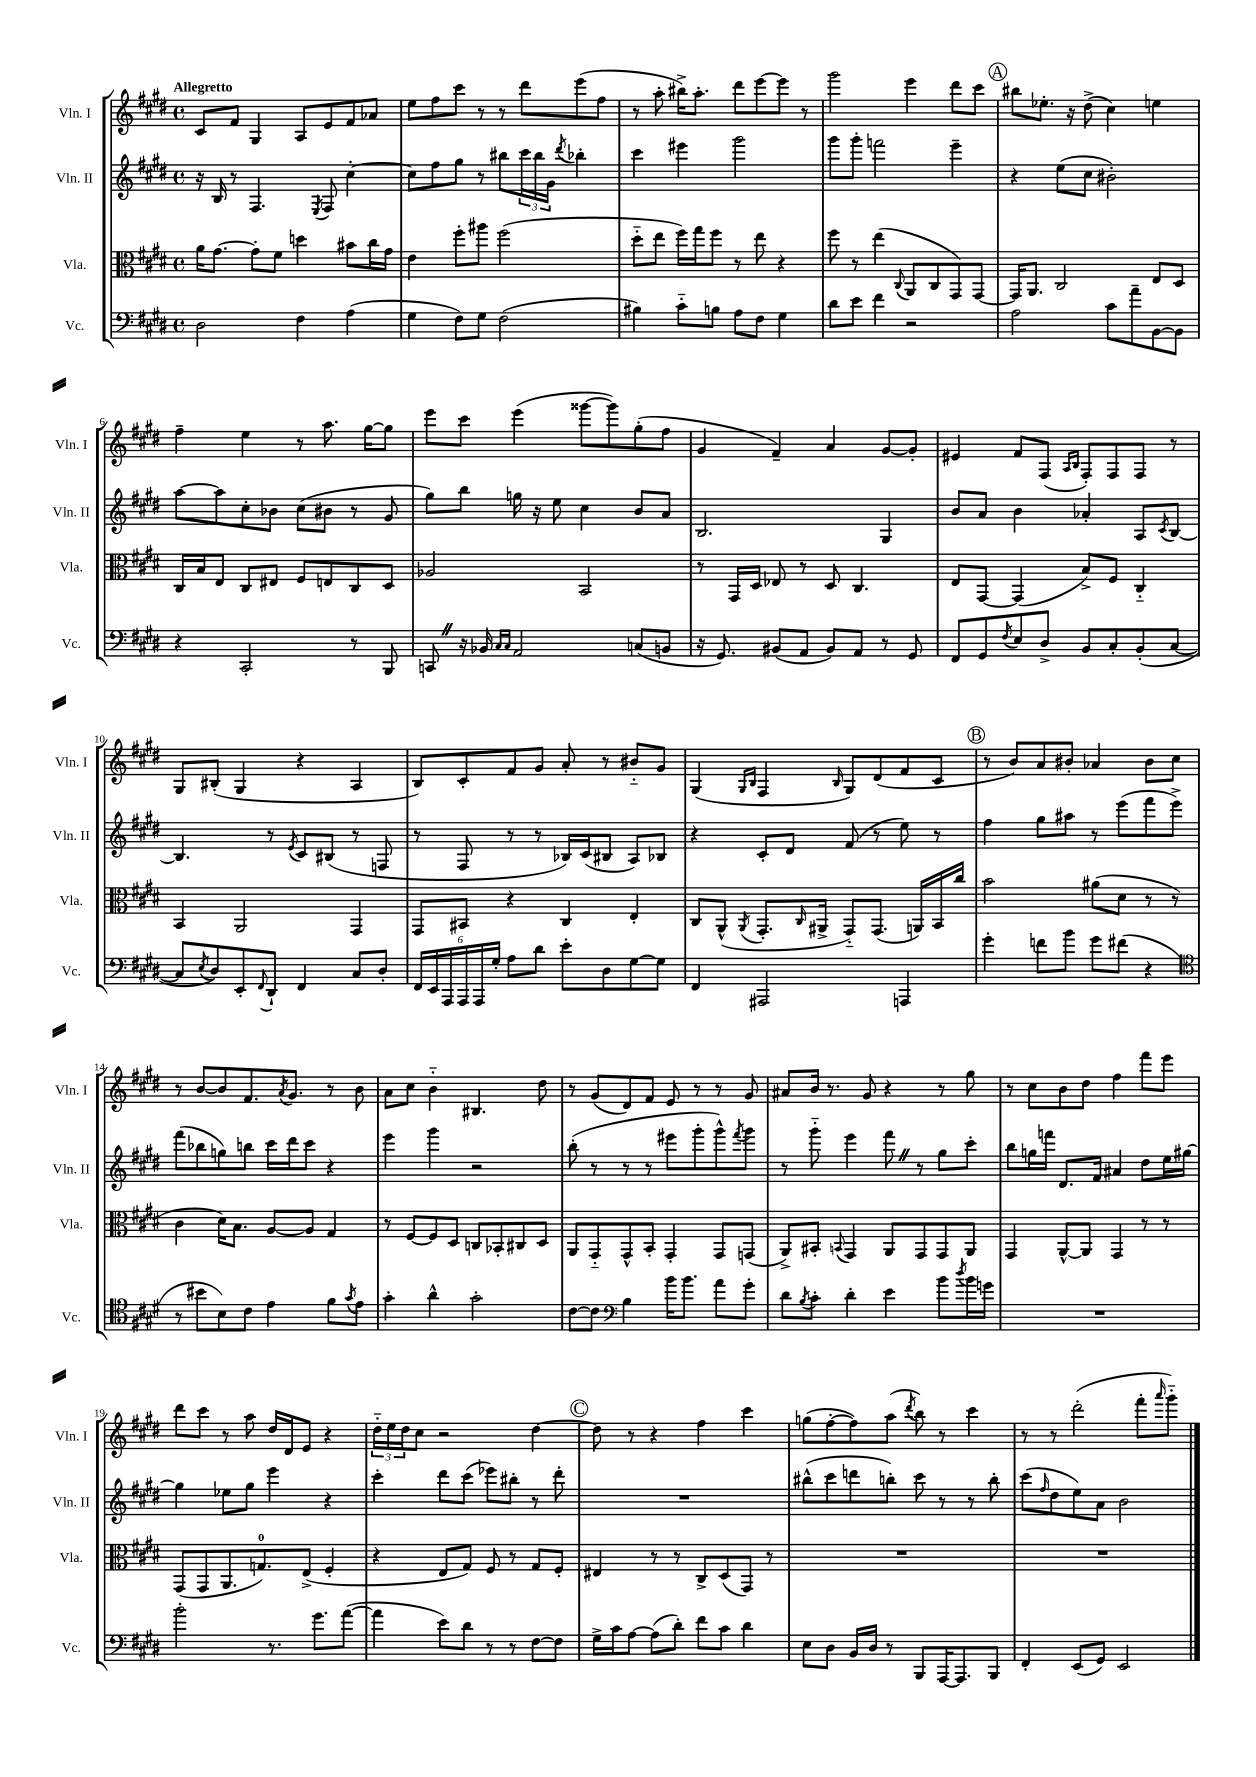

**kern	**kern	**kern	**kern
*part4	*part3	*part2	*part1
*staff4	*staff3	*staff2	*staff1
*I"Vc.	*I"Vla.	*I"Vln. II	*I"Vln. I
*I'Vc.	*I'Vla.	*I'Vln. II	*I'Vln. I
*clefF4	*clefC3	*clefG2	*clefG2
*k[f#c#g#d#]	*k[f#c#g#d#]	*k[f#c#g#d#]	*k[f#c#g#d#]
*M4/4	*M4/4	*M4/4	*M4/4
*met(c)	*met(c)	*met(c)	*met(c)
=1	=1	=1	=1
!	!	!	!LO:TX:a:B:t=Allegretto
2D#\	16a\KL	16r	8c#/L
.	[8.g#\J	16B/	.
.	.	8r	8f#/J
.	8g#'\L]	4.F#/	4G#/
.	8f#\J	.	.
4F#\	4ddn\	.	8A/L
.	.	8qE/	.
.	.	8F#/	8e/
(4A\	8b#X\L	[4cc#'\	8f#/
.	16cc#\L	.	8a-X/J
.	16g#\JJ	.	.
=2	=2	=2	=2
4G#\	4e\	8cc#\L]	8ee\L
.	.	8ff#\	8ff#\
8F#\L)	8ff#'\L	8gg#\J	8ccc#\J
8G#\J	8aa#X\J	8r	8r
(2F#\	(2ff#\	8bb#X\L	8r
.	.	24ccc#\L	8ddd#\L
.	.	24bb#\	.
.	.	24g#\JJ	.
.	.	8qddd#/	.
.	.	4bb-X'\	(8eee\
.	.	.	8ff#\J
=3	=3	=3	=3
4B#X\)	8dd#\L	4ccc#\	8r
.	8ee\J	.	8aa'\
8c#\L	16ff#\LL)	4eee#X\	16bb#X^\KL)
.	16gg#\J	.	8.aa'\J
8Bn\J	8ff#\J	.	.
8A\L	8r	2ggg#\	8ddd#\L
8F#\J	8ee\	.	[8eee\
4G#\	4r	.	8eee\J]
.	.	.	8r
=4	=4	=4	=4
8d#\L	8ff#\	8ggg#\L	2ggg#\
8e\J	8r	8ggg#'\J	.
4f#\	(4ee\	2fffn\	.
.	8qqC#/	.	.
2r	8AA/L	.	4eee\
.	8C#/	.	.
.	8GG#/)	4eee~\	8ddd#\L
.	[8GG#/J	.	8ccc#\J
!!LO:REH:place=s1:t=A
=5	=5	=5	=5
2A\	16GG#/KL]	4r	8bb#X\L
.	8.AA/J	.	.
.	.	.	8.ee-X'\J
.	2C#/	(8ee\L	.
.	.	.	16r
.	.	8cc#\J	(8dd#^\
8c#\L	.	2b#X'\)	4cc#\)
8a~\	.	.	.
[8BB\	8E/L	.	4een\
8BB\J]	8D#/J	.	.
!!LO:LB:g=z
=6	=6	=6	=6
4r	16C#/LL	[8aa\L	4ff#~\
.	16B/J	.	.
.	8E/J	8aa\]	.
2CC#'/	8C#/L	8cc#'\	4ee\
.	8E#X/J	8b-X\J	.
.	8F#/L	(8cc#\L	8r
.	8En/	8b#X\J	8.aa\
8r	8C#/	8r	.
.	.	.	[16gg#\KL
8BBB/	8D#/J	8g#/	8gg#\J]
=7	=7	=7	=7
8CCnZ/	2A-X/	8gg#\L)	8eee\L
16r	.	8bb\J	8ccc#\J
16BB-X/	.	.	.
16qqC#/LL	.	.	.
16qqC#/JJ	.	.	.
2AA/	.	16ggn\	(4eee\
.	.	16r	.
.	.	8ee\	.
.	2BB/	4cc#\	[8ggg##X\L
.	.	.	8ggg##\])
(8Cn/L	.	8b/L	(8gg#'\
8BBn/J	.	8a/J	8ff#\J
=8	=8	=8	=8
16r	8r	2.B/	4g#/
8.GG#/)	.	.	.
.	16GG#/LL	.	.
.	16D#/JJ	.	.
(8BB#X/L	8E-X/	.	4f#~/)
8AA/J	8r	.	.
8BB#/L)	8D#/	.	4a/
8AA/J	4.C#/	.	.
8r	.	4G#/	[8g#/L
8GG#/	.	.	8g#'/J]
=9	=9	=9	=9
8FF#/L	8E/L	8b/L	4e#X/
8GG#/	[8GG#/J	8a/J	.
8qF#/	.	.	.
8E/	(4GG#/]	4b\	8f#/L
8D#^/J	.	.	(8F#/J
.	.	.	16qqA/LL
.	.	.	16qqB/JJ
8BB/L	8B^/L)	4a-X'/	8F#'/L)
8C#'/	8F#/J	.	8F#/
(8BB'/	4C#/	8A/L	8F#/J
.	.	8qc#/	.
[8C#/J	.	[8B/J	8r
!!LO:LB:g=z
=10	=10	=10	=10
8C#/L]	4BB/	4.B/]	8G#/L
8qE/	.	.	.
8D#/)	.	.	(8B#X'/J
8EE'/	2AA/	.	4G#/
8qqFF#/	.	.	.
8DD#`/J	.	8r	.
.	.	8qe/	.
4FF#/	.	8c#/L	4r
.	.	(8B#X/J	.
8C#/L	4GG#/	8r	4A/
8D#'/J	.	8Fn/	.
=11	=11	=11	=11
24FF#/LL	8GG#/L	8r	8B/L)
24EE/	.	.	.
24AAA/	.	.	.
24AAA/	8BB#X/J	8F#/	8c#'/
24AAA/	.	.	.
24G#'/JJ	.	.	.
8A\L	4r	8r	8f#/
8d#\J	.	8r	8g#/J
8e'\L	4C#/	16B-X/LL)	8a'/
.	.	(16c#/J	.
8D#\	.	8B#X/J	8r
[8G#\	4E'/	8A/L)	8b#X/L
8G#\J]	.	8B-X/J	8g#/J
=12	=12	=12	=12
4FF#/	8C#/L	4r	(4G#/
.	(8AA^^/J	.	.
.	.	.	16qqG#/LL
.	8qAA/	.	16qqB/JJ
2AAA#X/	8.GG#'/L	8c#'/L	4F#/
.	.	8d#/J	.
.	16qqC#/	.	.
.	16AA#X^/Jk	.	.
.	.	.	16qqB/
.	8GG#/L)	(8f#/	8G#/L)
.	(8.GG#/J	8r	(8d#/
4AAAn/	.	8ee\)	8f#/
.	16AAn/LL)	.	.
.	16BB/	8r	8c#/J
.	16cc#/JJ	.	.
!!LO:REH:place=s1:t=B
=13	=13	=13	=13
4g#'\	2b\	4ff#\	8r
.	.	.	8b/L)
8fn\L	.	8gg#\L	8a/
8b\J	.	8aa#X\J	8b#X'/J
8g#\L	(8a#X\L	8r	4a-X/
(8f#X\J	8d#\J	(8eee\L	.
4r	8r	8fff#\	8b#\L
.	8r	8eee^\J)	8cc#\J
!!LO:LB:g=z
=14	=14	=14	=14
*clefC4	*	*	*
8r	4c#\	(8fff#\L	8r
8b#X\L	.	8bb-X\	[8b/L
8B\)	16d#\KL)	8ggn\)	8b/]
.	8.B\J	.	.
8c#\J	.	8bbn\J	8.f#/
4e\	[8A/L	16ccc#\LL	.
.	.	.	8qa/
.	.	16ddd#\J	8.g#/J
.	8A/J]	8ccc#\J	.
8f#\L	4G#/	4r	8r
8qg#/	.	.	.
8e\J	.	.	8b\
=15	=15	=15	=15
4g#'\	8r	4eee\	8a\L
.	[8F#/L	.	8cc#\J
4a^^\	8F#/]	4ggg#\	4b\
.	8D#/J	.	.
2g#'\	8Cn/L	2r	4.B#X/
.	8BB-X'/	.	.
.	8C#X/	.	.
.	8D#/J	.	8dd#\
=16	=16	=16	=16
[8c#\L	8AA/L	(8bb'\	8r
8c#\J]	8GG#/	8r	(8g#/L
*clefF4	*	*	*
4B\	8GG#^^/	8r	8d#/)
.	8BB'/J	8r	8f#/J
16b\KL	4GG#'/	8eee#X\L	8e/
8.b\J	.	.	.
.	.	8ggg#'\	8r
8a\L	8GG#/L	8ggg#^^\)	8r
.	.	8qfff#/	.
8g#'\J	(8GGn/J	8ggg#\J	8g#/
=17	=17	=17	=17
8d#\L	8AA^/L)	8r	8a#X/L
8qB/	.	.	.
8c#'\J	8BB#X'/J	8ggg#\	16b/Jk
.	.	.	8.r
.	8qqBBn/	.	.
4d#'\	4GG#/	4eee\	.
.	.	.	8g#/
4e\	8AA/L	8fff#Z\	4r
.	8GG#/	8r	.
8b\L	8GG#/	8gg#\L	8r
8qdd#/	.	.	.
16b\L	8AA/J	8ccc#'\J	8gg#\
16gn\JJ	.	.	.
=18	=18	=18	=18
1r	4GG#/	8bb\L	8r
.	.	16ggn\L	8cc#\L
.	.	16fffn\JJ	.
.	[8AA^^/L	8.d#/L	8b\
.	8AA/J]	.	8dd#\J
.	.	16f#/Jk	.
.	4GG#/	4a#X/	4ff#\
.	8r	8dd#\L	8fff#\L
.	8r	16ee\L	8eee\J
.	.	[16gg#X\JJ	.
!!LO:LB:g=z
=19	=19	=19	=19
2b'\	(8GG#/L	4gg#\]	8ddd#\L
.	8GG#/	.	8ccc#\J
.	8.AA/	8ee-X\L	8r
.	.	8gg#\J	8aa\
.	8.Gn/)	.	.
8.r	.	4eee\	16dd#/LL
.	.	.	16d#/J
.	(8E^/J	.	8e/J
8.g#\L	.	.	.
.	4F#'/	4r	4r
([8a\J	.	.	.
=20	=20	=20	=20
4a\]	4r	4ccc#'\	24dd#\LL
.	.	.	24ee\
.	.	.	24dd#\J
.	.	.	8cc#\J
8e\L)	8E/L	8ddd#\L	2r
8d#\J	8G#/J)	(8ccc#\J	.
8r	8F#/	8eee-X\L)	.
8r	8r	8bb#X'\J	.
[8F#\L	8G#/L	8r	[4dd#\
8F#\J]	8F#'/J	8ddd#'\	.
!!LO:REH:place=s1:t=C
=21	=21	=21	=21
16G#^\LL	4E#X/	1r	8dd#\]
16c#\J	.	.	.
[8A\J	.	.	8r
(8A\L]	8r	.	4r
8d#'\J)	8r	.	.
8f#\L	8C#^/L	.	4ff#\
8c#\J	(8D#/	.	.
4d#\	8GG#/J)	.	4ccc#\
.	8r	.	.
=22	=22	=22	=22
8E\L	1r	(8bb#X^^\L	(8ggn\L
8D#\J	.	8ccc#\	[8ff#'\
16BB/LL	.	8dddn\	8ff#\])
16D#/JJ	.	.	.
8r	.	8bbn'\J)	(8aa\J
.	.	.	8qddd#/
8BBB/L	.	8ccc#\	8bb\)
[16AAA/K	.	8r	8r
8.AAA/]	.	.	.
.	.	8r	4ccc#\
8BBB/J	.	8bb'\	.
=23	=23	=23	=23
4FF#'/	1r	(8ccc#\L	8r
.	.	16qqff#/	.
.	.	8dd#\	8r
(8EE/L	.	8ee\)	(2ddd#'\
8GG#/J)	.	8a\J	.
2EE/	.	2b\	.
.	.	.	8fff#'\L
.	.	.	16qqaaa/
.	.	.	8ggg#\J)
==	==	==	==
*-	*-	*-	*-
